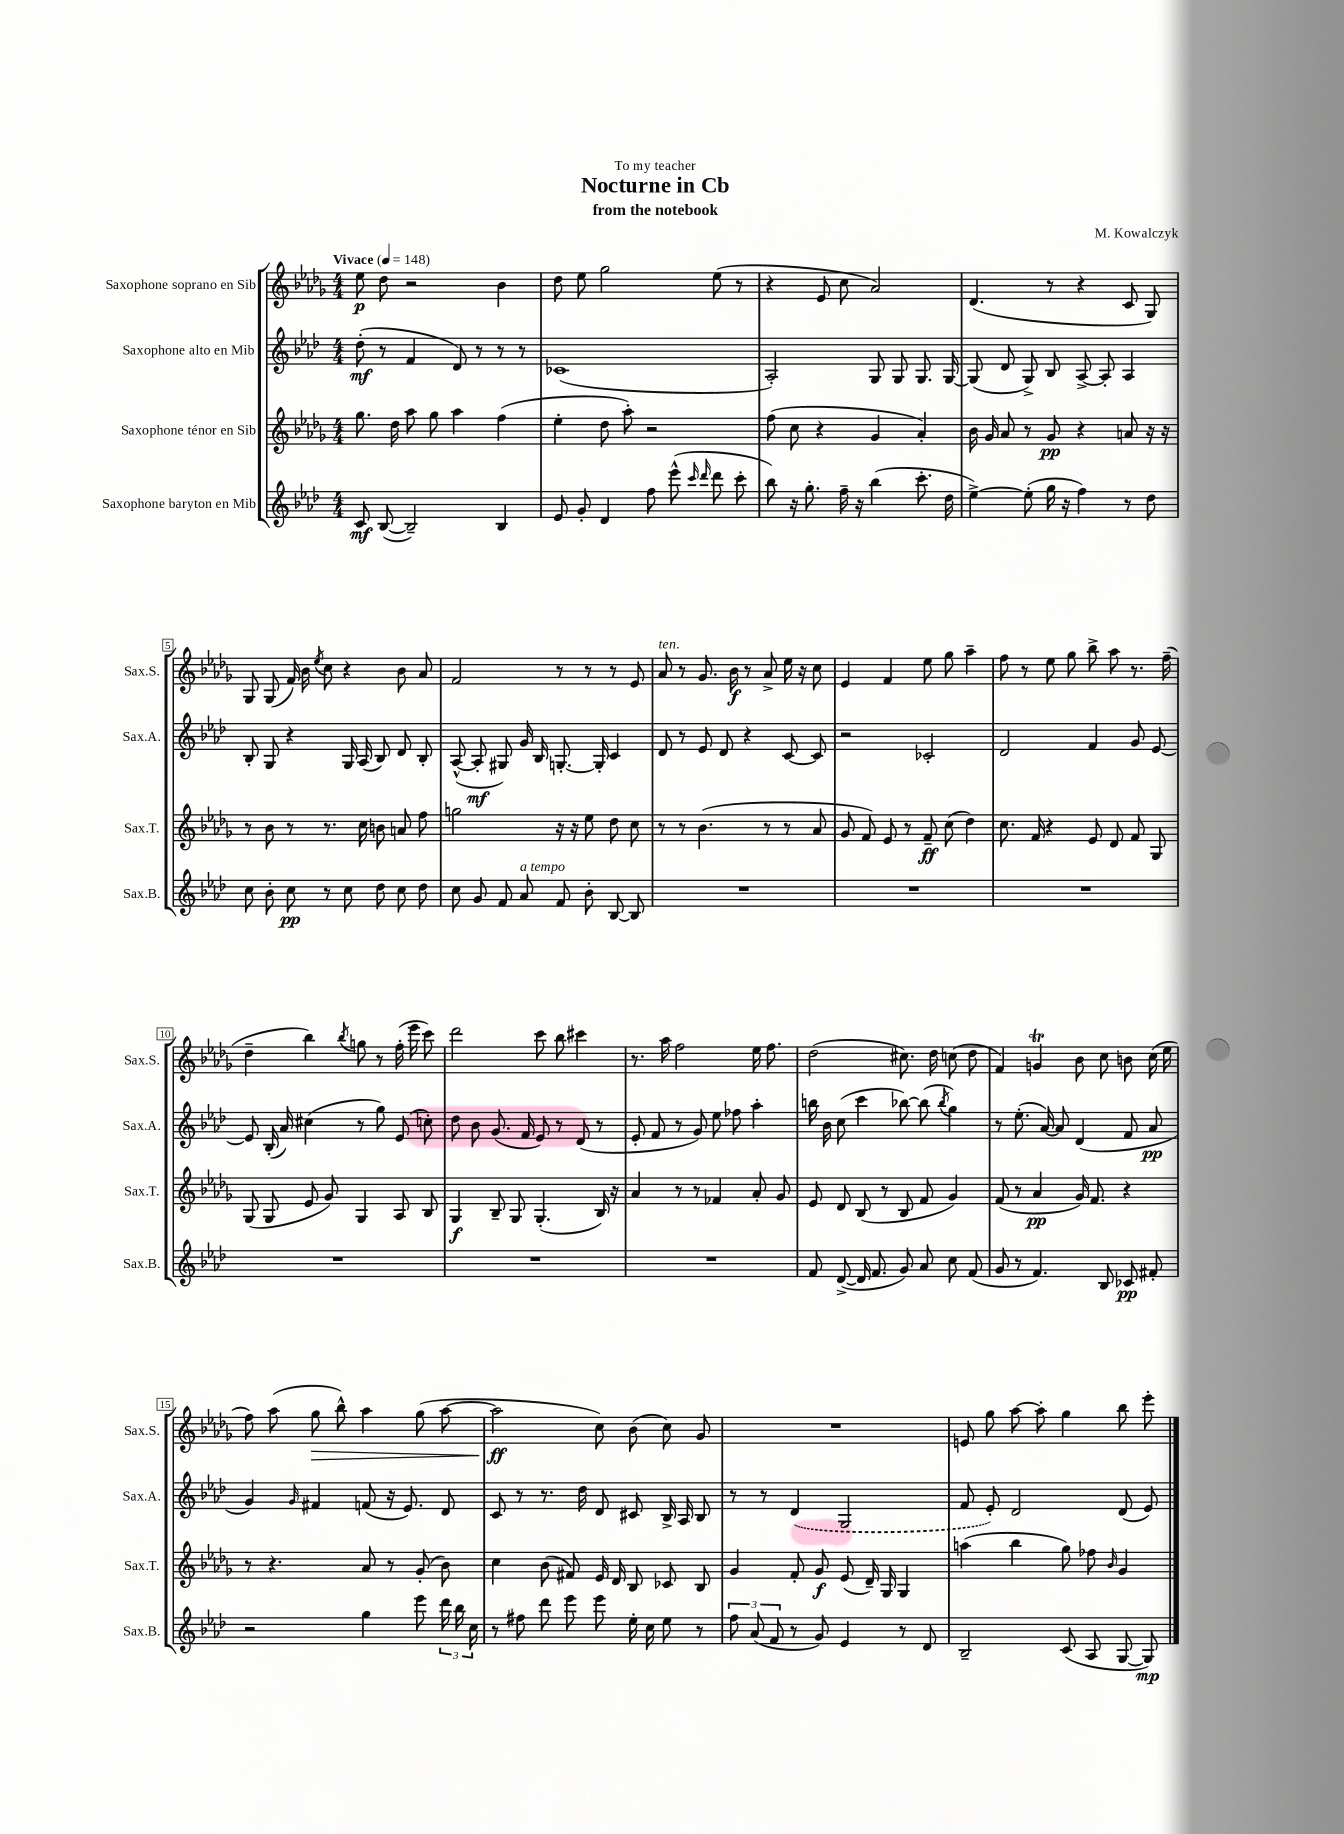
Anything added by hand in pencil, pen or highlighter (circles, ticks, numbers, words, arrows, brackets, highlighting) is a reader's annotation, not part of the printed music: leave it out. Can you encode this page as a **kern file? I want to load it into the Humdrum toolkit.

**kern	**kern	**kern	**kern
*staff4	*staff3	*staff2	*staff1
*clefG2	*clefG2	*clefG2	*clefG2
*k[b-e-a-d-]	*k[b-e-a-d-g-]	*k[b-e-a-d-]	*k[b-e-a-d-g-]
*M4/4	*M4/4	*M4/4	*M4/4
*MM148	*MM148	*MM148	*MM148
8c	8.gg-	(8dd-'	8ee-
([8B-	.	8r	8dd-
.	16dd-	.	.
2B-~])	8aa-	4f	2r
.	8gg-	.	.
.	4aa-	8d-)	.
.	.	8r	.
4B-	(4ff	8r	4b-
.	.	8r	.
=	=	=	=
8e-	4ee-'	(1c-	8dd-
8g'	.	.	8ee-
4d-	8dd-	.	2gg-
.	8aa-')	.	.
8ff	2r	.	.
(8eee-^^	.	.	.
16qqccc	.	.	.
16qqddd-	.	.	.
8ddd-	.	.	(8ee-
8ccc'	.	.	8r
=	=	=	=
8bb-)	(8ff	2A-')	4r
16r	8cc	.	.
8.gg'	.	.	.
.	4r	.	8e-
16ff~	.	.	8cc
16r	.	.	.
(4bb-	4g-	8G	2a-)
.	.	8G	.
8.ccc'	4a-')	8.G	.
16dd-	.	[16G	.
=	=	=	=
[4ee-^)	16b-	(8G]	(4.d-
.	16g-	.	.
.	8a-	8d-	.
(8ee-']	8r	8G^)	.
16gg	8g-	8B-	8r
16r	.	.	.
4ff)	4r	[8A-^	4r
.	.	8A-']	.
8r	8a	4A-	8c
8dd-	16r	.	8G-)
.	16r	.	.
=	=	=	=
8cc	8r	8B-'	8G-
8b-'	8b-	8G	(8G-
8cc	8r	4r	16f)
.	.	.	16b-
.	.	.	8qee-
8r	8.r	.	8cc
8cc	.	16G	4r
.	16cc	(16A-	.
8dd-	8b	8B-)	.
8cc	8a	8d-	8b-
8dd-	8ff	8B-'	8a-
=	=	=	=
8cc	2gg	([8A-^^	2f
8g	.	8A-']	.
8f	.	8G#)	.
8a-	.	16g	.
.	.	16B-	.
8f	16r	[8.G'	8r
.	16r	.	.
8b-'	8ee-	.	8r
.	.	16G']	.
[8B-	8dd-	4c	8r
8B-]	8cc	.	8e-
=	=	=	=
1r	8r	8d-	8a-
.	8r	8r	8r
.	(4.b-	8e-	8.g-
.	.	8d-	.
.	.	.	16b-
.	.	4r	8r
.	8r	.	8a-^
.	8r	[8c	16ee-
.	.	.	16r
.	8a-	8c]	8cc
=	=	=	=
1r	8g-	2r	4e-
.	8f)	.	.
.	8e-	.	4f
.	8r	.	.
.	8f~	2c-'	8ee-
.	(8cc	.	8gg-
.	4dd-)	.	4aa-~
=	=	=	=
1r	8.cc	2d-	8ff
.	.	.	8r
.	16f	.	.
.	4r	.	8ee-
.	.	.	8gg-
.	8e-	4f	8bb-^
.	8d-	.	8aa-
.	8f	8g	8.r
.	8G-	[8e-	.
.	.	.	(16ff~
=	=	=	=
1r	(8G-	8e-]	4dd-~
.	8G-	(16B-'	.
.	.	16a-)	.
.	8e-	(4cc#	4bb-)
.	8g-)	.	.
.	.	.	8qbb-
.	4G-	8r	8gg
.	.	8gg)	8r
.	8A-	(8e-	(16ff'
.	.	.	16eee-
.	8B-	8cc')	8ccc)
=	=	=	=
1r	4G-	8dd-	2ddd-
.	.	8b-	.
.	8B-~	(8.g	.
.	8G-	.	.
.	.	16f	.
.	(4.G-'	8e-)	8ccc
.	.	8r	8bb-
.	.	(8d-	4ccc#
.	16B-)	8r	.
.	16r	.	.
=	=	=	=
1r	4a-	8e-'	8.r
.	.	8f	.
.	.	.	16aa-
.	8r	8r	2ff
.	8r	8g)	.
.	4f-	8ee-	.
.	.	8ff-	.
.	8a-'	4aa-'	16ee-
.	.	.	8.ff
.	8g-	.	.
=	=	=	=
8f	8e-	16bb	(2dd-
.	.	16b-	.
([8d-^	8d-	(8cc	.
16d-]	(8B-	4ccc	.
8.f	.	.	.
.	8r	.	.
8g)	8B-	[8bb-)	8.cc#)
8a-	8f	(8bb-]	.
.	.	.	16dd-
.	.	8qbb-	.
8cc	4g-)	4gg)	(8cc
(8f	.	.	8dd-
=	=	=	=
8g	(8f	8r	4f)
8r	8r	(8.ee-'	.
4.f)	4a-	.	4g
.	.	[16a-)	.
.	.	8a-]	.
.	16g-)	(4d-	8b-
.	8.f	.	.
8B-	.	.	8cc
8c-	4r	8f	8b
8f#'	.	8a-	(16cc
.	.	.	16ee-
=	=	=	=
2r	8r	4g)	8ff)
.	4.r	.	(8aa-
.	.	16qqg	.
.	.	4f#	8gg-
.	.	.	8bb-^^)
4gg	8a-	(8f	4aa-
.	8r	16r	.
.	.	8.e-)	.
8eee-	(8g-'	.	(8gg-
24ddd-	8b-)	8d-	[8aa-
24bb-	.	.	.
24cc	.	.	.
=	=	=	=
8r	4cc	8c	2aa-]
8ff#	.	8r	.
8ddd-	(8b-	8.r	.
8eee-	8f#)	.	.
.	.	16dd-	.
8eee-	16e-	8d-	8cc)
.	16d-	.	.
16ee-'	8B-	8c#	(8b-
16cc	.	.	.
8ee-	8c-	16B-^	8cc)
.	.	16A-	.
8r	8B-	8B-	8g-
=	=	=	=
12ff	4g-	8r	1r
(12a-	.	.	.
.	.	8r	.
12f	.	.	.
8r	8f'	(4d-	.
8g)	8g-	.	.
4e-	(8e-	2G	.
.	16d-~)	.	.
.	16G-	.	.
8r	4G-	.	.
8d-	.	.	.
=	=	=	=
2B-~	(4aa	8f	8e
.	.	8e-')	8gg-
.	4bb-	2d-	[8aa-
.	.	.	8aa-']
(8c	8gg-)	.	4gg-
8A-	8ff-	.	.
.	16qqb-	.	.
[8G	4g-	(8d-	8bb-
8G])	.	8e-)	8eee-'
==	==	==	==
*-	*-	*-	*-
